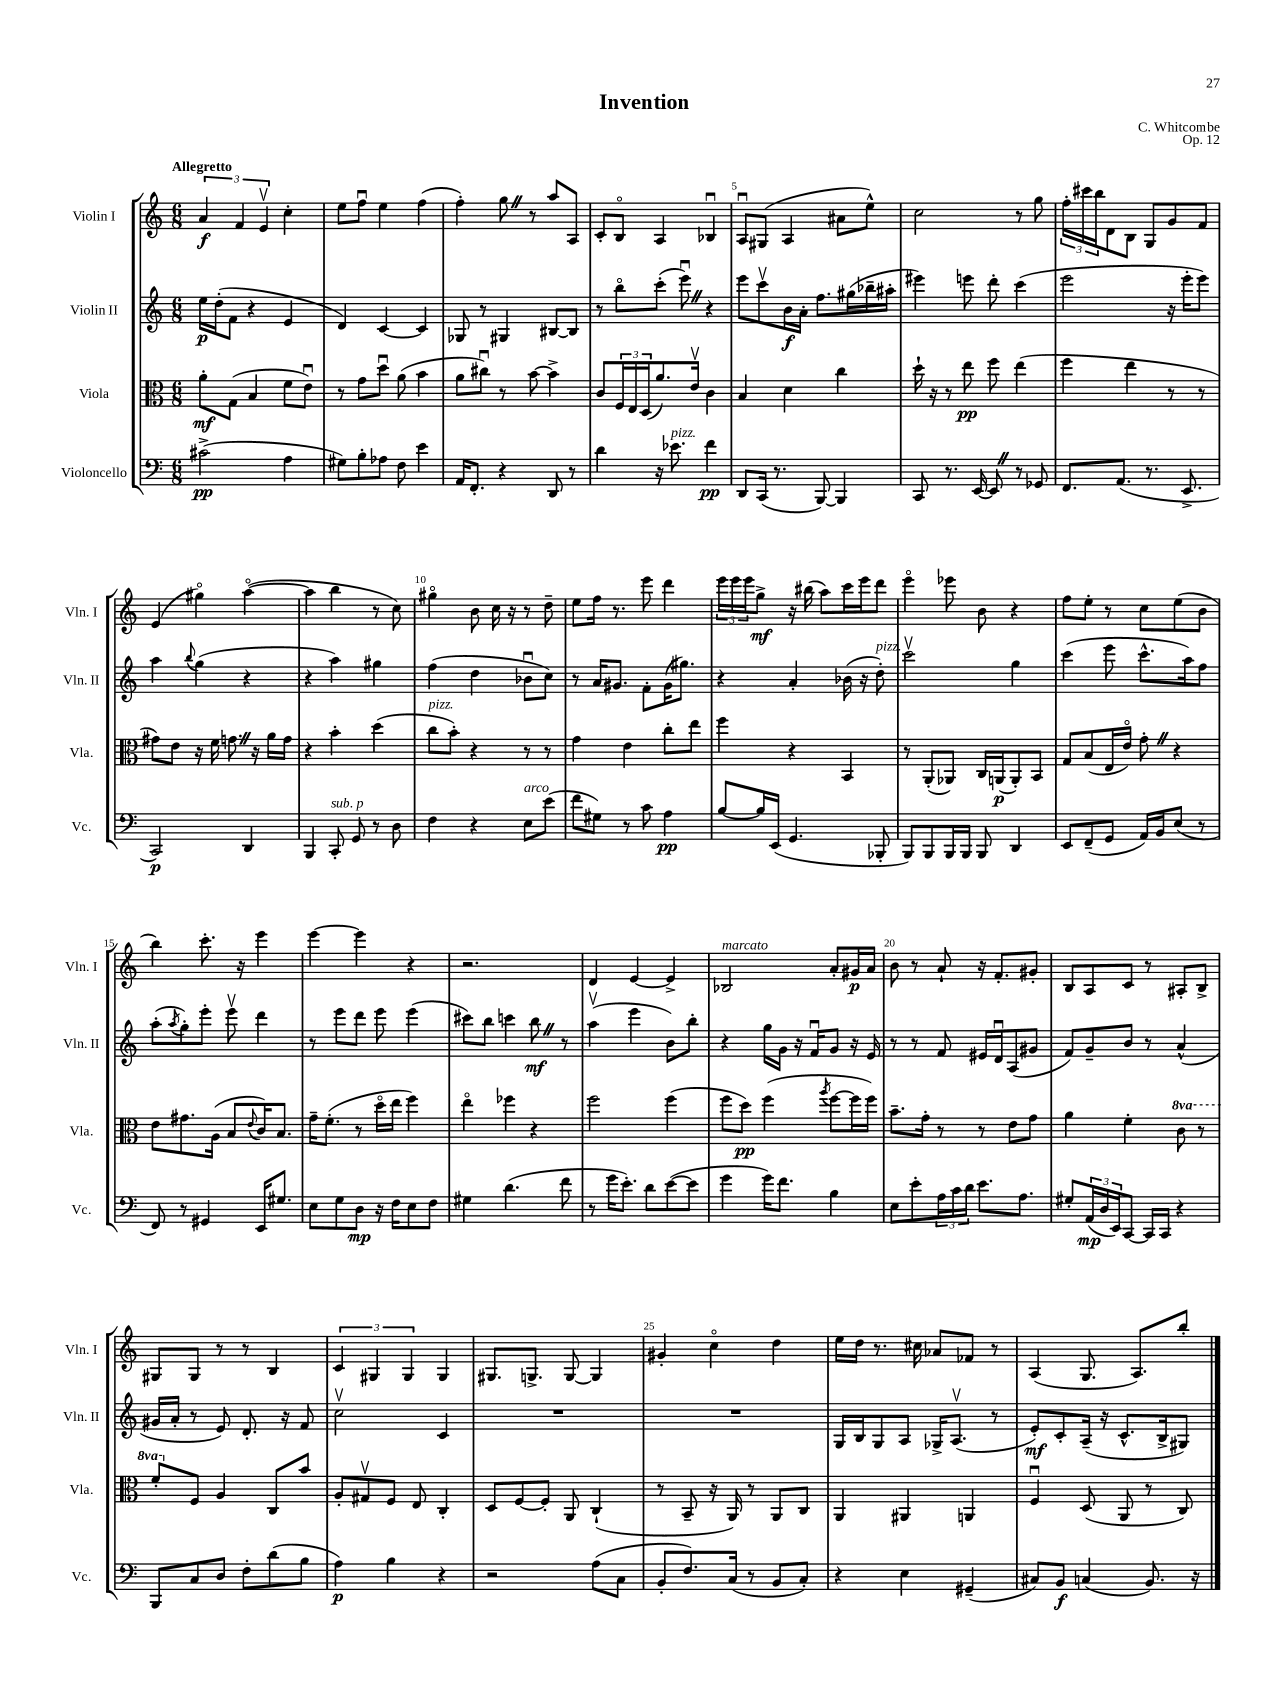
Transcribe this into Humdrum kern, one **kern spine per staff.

**kern	**dynam	**kern	**dynam	**kern	**dynam	**kern	**dynam
*part4	*part4	*part3	*part3	*part2	*part2	*part1	*part1
*staff4	*staff4	*staff3	*staff3	*staff2	*staff2	*staff1	*staff1
*I"Violoncello	*	*I"Viola	*	*I"Violin II	*	*I"Violin I	*
*I'Vc.	*	*I'Vla.	*	*I'Vln. II	*	*I'Vln. I	*
*clefF4	*	*clefC3	*	*clefG2	*	*clefG2	*
*k[]	*	*k[]	*	*k[]	*	*k[]	*
*M6/8	*	*M6/8	*	*M6/8	*	*M6/8	*
=1	=1	=1	=1	=1	=1	=1	=1
!	!	!	!	!	!	!LO:TX:a:B:t=Allegretto	!
(2c#X^\	pp	8a'\L	mf	16ee\LL	p	6a/	f
.	.	.	.	(16dd'\J	.	.	.
.	.	(8G\J	.	8f\J	.	.	.
.	.	.	.	.	.	6f/	.
.	.	4B/	.	4r	.	.	.
.	.	.	.	.	.	6ev/	.
4A\	.	8f\L	.	4e/	.	4cc'\	.
.	.	8eu\J)	.	.	.	.	.
=2	=2	=2	=2	=2	=2	=2	=2
8G#X\L)	.	8r	.	4d/)	.	8ee\L	.
8B'\	.	8g\L	.	.	.	8ffu\J	.
8A-X\J	.	8ddu\J	.	[4c/	.	4ee\	.
8F\	.	(8a\	.	.	.	.	.
4e\	.	4b\	.	4c/]	.	(4ff\	.
=3	=3	=3	=3	=3	=3	=3	=3
16AA/KL	.	8a\L	.	8G-X/	.	4ff'\)	.
8.FF'/J	.	.	.	.	.	.	.
.	.	8cc#Xu\J)	.	8r	.	.	.
4r	.	8r	.	4G#X/	.	8ggZ\	.
.	.	[8b\	.	.	.	8r	.
8DD/	.	4b^\]	.	[8B#X/L	.	8aa/L	.
8r	.	.	.	8B#/J]	.	8A/J	.
=4	=4	=4	=4	=4	=4	=4	=4
4d\	.	8c/L	.	8r	.	8c'/L	.
.	.	24F/L	.	8bb\L	.	8B/J	.
.	.	24E/	.	.	.	.	.
.	.	(24D/J	.	.	.	.	.
16r	.	8.a/)	.	(8ccc'\J	.	4A/	.
!LO:TX:a:i:t=pizz.	!	!	!	!	!	!	!
8.e-X\	.	.	.	.	.	.	.
.	.	.	.	8eeeuZ\)	.	.	.
.	.	16ev/Jk	.	.	.	.	.
4f\	pp	4c\	.	4r	.	4B-Xu/	.
=5	=5	=5	=5	=5	=5	=5	=5
8DD/L	.	4B/	.	8eee\L	.	8Au/L	.
(16CC/Jk	.	.	.	8cccv\	.	(8G#X/J	.
8.r	.	.	.	.	.	.	.
.	.	4d\	.	16b\L	f	4A/	.
.	.	.	.	16a'\JJ	.	.	.
[8BBB/)	.	.	.	8.ff\L	.	.	.
4BBB/]	.	4cc\	.	.	.	8a#X\L	.
.	.	.	.	(16gg#X\L	.	.	.
.	.	.	.	16bb-X~\	.	8ee^^\J)	.
.	.	.	.	16aa#X'\JJ	.	.	.
=6	=6	=6	=6	=6	=6	=6	=6
8CC/	.	16dd`\	.	4eee#X\)	.	2cc\	.
.	.	16r	.	.	.	.	.
8.r	.	8r	.	.	.	.	.
.	.	8ee\	pp	8eeen\	.	.	.
[16EE/	.	.	.	.	.	.	.
8EEZ/]	.	8ff\	.	8ddd'\	.	.	.
8r	.	(4ee\	.	(4ccc\	.	8r	.
8GG-X/	.	.	.	.	.	8gg\	.
=7	=7	=7	=7	=7	=7	=7	=7
8.FF/L	.	4ff\	.	2eee\	.	24ff'\LL	.
.	.	.	.	.	.	24ccc#X\	.
.	.	.	.	.	.	24bb\J	.
.	.	.	.	.	.	8d\	.
(8.AA/J	.	.	.	.	.	.	.
.	.	4ee\	.	.	.	8B\J	.
8.r	.	.	.	.	.	8G/L	.
.	.	8r	.	16r	.	8g/	.
8.EE^/	.	.	.	16eee'\KL	.	.	.
.	.	8r	.	8eee\J)	.	8f/J	.
!!LO:LB:g=z
=8	=8	=8	=8	=8	=8	=8	=8
2CC/)	p	8g#X\L)	.	4aa\	.	(4e/	.
.	.	8e\J	.	.	.	.	.
.	.	.	.	8qqbb/	.	.	.
.	.	16r	.	(4gg\	.	4gg#X\)	.
.	.	16f\	.	.	.	.	.
.	.	8.gnZ\	.	.	.	.	.
4DD/	.	.	.	4r	.	([4aa\	.
.	.	16r	.	.	.	.	.
.	.	16a\LL	.	.	.	.	.
.	.	16g\JJ	.	.	.	.	.
=9	=9	=9	=9	=9	=9	=9	=9
4BBB/	.	4r	.	4r	.	4aa\]	.
!LO:TX:a:i:t=sub. p	!	!	!	!	!	!	!
8CC'/	.	4b'\	.	4aa\)	.	4bb\	.
8GG/	.	.	.	.	.	.	.
8r	.	(4dd\	.	4gg#X\	.	8r	.
8D\	.	.	.	.	.	8cc\)	.
=10	=10	=10	=10	=10	=10	=10	=10
!	!	!LO:TX:a:i:t=pizz.	!	!	!	!	!
4F\	.	8cc\L	.	(4ff\	.	4gg#X\	.
.	.	8b'\J)	.	.	.	.	.
4r	.	4r	.	4dd\	.	8b\	.
.	.	.	.	.	.	16cc\	.
.	.	.	.	.	.	16r	.
!LO:TX:a:i:t=arco	!	!	!	!	!	!	!
8E\L	.	8r	.	8b-Xu\L	.	8r	.
(8e\J	.	8r	.	8cc\J)	.	8dd~\	.
=11	=11	=11	=11	=11	=11	=11	=11
8f\L	.	4g\	.	8r	.	8ee\L	.
8G#X\J)	.	.	.	16a/KL	.	16ff\Jk	.
.	.	.	.	8.g#X/J	.	8.r	.
8r	.	4e\	.	.	.	.	.
8c\	.	.	.	8f'\L	.	8eee\	.
4A\	pp	8cc'\L	.	(16g#\K	.	4ddd\	.
.	.	.	.	8.gg#X\J)	.	.	.
.	.	8ee\J	.	.	.	.	.
=12	=12	=12	=12	=12	=12	=12	=12
[8B/L	.	4ff\	.	4r	.	24eee\LL	.
.	.	.	.	.	.	24eee\	.
.	.	.	.	.	.	24eee\J	.
16B/L]	.	.	.	.	.	8gg^\J	mf
(16EE/JJ	.	.	.	.	.	.	.
4.GG/	.	4r	.	4a'/	.	16r	.
.	.	.	.	.	.	(16bb#X\	.
.	.	.	.	.	.	8aa\L)	.
.	.	4BB/	.	(16b-X\	.	16ccc\L	.
.	.	.	.	16r	.	16eee\J	.
!	!	!	!	!LO:TX:a:i:t=pizz.	!	!	!
8BBB-X'/	.	.	.	8dd'\)	.	8ddd\J	.
=13	=13	=13	=13	=13	=13	=13	=13
8BBB/L)	.	8r	.	2cccv\	.	4eee\	.
8BBB/	.	(8AA'/L	.	.	.	.	.
16BBB/L	.	8AA-X/J)	.	.	.	8eee-X\	.
16BBB/JJ	.	.	.	.	.	.	.
8BBB/	.	16C/LL	.	.	.	8b\	.
.	.	(16AAn/J	p	.	.	.	.
4DD/	.	8AA'/)	.	4gg\	.	4r	.
.	.	8BB/J	.	.	.	.	.
=14	=14	=14	=14	=14	=14	=14	=14
8EE/L	.	8G/L	.	(4ccc\	.	8ff\L	.
(8FF~/	.	(8B/	.	.	.	8ee'\J	.
8GG/J	.	16E/L	.	8eee\	.	8r	.
.	.	16e/JJ)	.	.	.	.	.
16AA/LL)	.	8g'Z\	.	8.ccc^^\L	.	8cc\L	.
16BB/J	.	.	.	.	.	.	.
(8E/J	.	4r	.	.	.	(8ee\	.
.	.	.	.	16aa\k)	.	.	.
8r	.	.	.	8ff\J	.	8b\J	.
!!LO:LB:g=z
=15	=15	=15	=15	=15	=15	=15	=15
8FF/)	.	8e\L	.	(8aa'\L	.	4bb\)	.
.	.	.	.	8qaa/	.	.	.
8r	.	8.g#X\	.	8gg'\)	.	.	.
4GG#X/	.	.	.	8eee'\J	.	8.ccc'\	.
.	.	(16A\Jk	.	.	.	.	.
.	.	8B/L	.	8eeev\	.	.	.
.	.	.	.	.	.	16r	.
.	.	8qqe/	.	.	.	.	.
16EE/KL	.	16c/K)	.	4ddd\	.	4eee\	.
8.G#X/J	.	8.B/J	.	.	.	.	.
=16	=16	=16	=16	=16	=16	=16	=16
8E\L	.	16g~\KL	.	8r	.	[4eee\	.
.	.	(8.f'\J	.	.	.	.	.
8G\	.	.	.	8eee\L	.	.	.
8D\J	mp	8r	.	8ddd\J	.	4eee\]	.
16r	.	16dd\LL	.	8eee\	.	.	.
16F\KL	.	16ee\JJ	.	.	.	.	.
8E\	.	4ff\)	.	(4eee\	.	4r	.
8F\J	.	.	.	.	.	.	.
=17	=17	=17	=17	=17	=17	=17	=17
4G#X\	.	4ee\	.	8ccc#X\L)	.	2.r	.
.	.	.	.	8bb\J	.	.	.
(4.d\	.	4ff-X\	.	4cccn\	.	.	.
.	.	4r	.	8bbZ\	mf	.	.
8f\	.	.	.	8r	.	.	.
=18	=18	=18	=18	=18	=18	=18	=18
8r	.	2ff\	.	(4aav\	.	4d/	.
16g\KL	.	.	.	.	.	.	.
8.e'\J)	.	.	.	.	.	.	.
.	.	.	.	4eee\	.	[4e/	.
8d\L	.	.	.	.	.	.	.
([8e\	.	(4ff\	.	8b\L)	.	4e^/]	.
8e\J]	.	.	.	8bb'\J	.	.	.
=19	=19	=19	=19	=19	=19	=19	=19
!	!	!	!	!	!	!LO:TX:a:i:t=marcato	!
4g\	.	8ff\L	.	4r	.	2B-X/	.
.	.	8dd\J)	pp	.	.	.	.
16g\KL)	.	(4ff\	.	16gg\LL	.	.	.
8.f\J	.	.	.	16g\JJ	.	.	.
.	.	.	.	16r	.	.	.
.	.	.	.	16fu/KL	.	.	.
.	.	8qaa/	.	.	.	.	.
4B\	.	[8ff\L	.	8g/J	.	8a'/L	.
.	.	16ff\L]	.	16r	.	16g#X/L	p
.	.	16ff\JJ)	.	16e/	.	16a/JJ	.
=20	=20	=20	=20	=20	=20	=20	=20
8E\L	.	8.b~\L	.	8r	.	8b\	.
8e'\	.	.	.	8r	.	8r	.
.	.	16g'\Jk	.	.	.	.	.
24A\L	.	8r	.	8f/	.	8a`/	.
24c\	.	.	.	.	.	.	.
24d\JJ	.	.	.	.	.	.	.
8.e\L	.	8r	.	16e#X/LL	.	16r	.
.	.	.	.	16du/J	.	8.f'/L	.
.	.	8e\L	.	(8A/	.	.	.
8.A\J	.	.	.	.	.	.	.
.	.	8g\J	.	8g#X/J	.	8g#X'/J	.
=21	=21	=21	=21	=21	=21	=21	=21
8G#X'/L	.	4a\	.	8f/L)	.	8B/L	.
(24AA/L	mp	.	.	8g~/	.	8A/	.
24D/	.	.	.	.	.	.	.
24EE/J)	.	.	.	.	.	.	.
[8CC/J	.	4f'\	.	8b/J	.	8c/J	.
16CC/LL]	.	.	.	8r	.	8r	.
16CC/JJ	.	.	.	.	.	.	.
*	*	*8va	*	*	*	*	*
4r	.	8cc\	.	(4a^^/	.	8A#X'/L	.
.	.	8r	.	.	.	8B^/J	.
!!LO:LB:g=z
=22	=22	=22	=22	=22	=22	=22	=22
8BBB/L	.	8ff'/L	.	16g#X/LL	.	8G#X/L	.
.	.	.	.	16a'/JJ	.	.	.
*	*	*X8va	*	*	*	*	*
8C/	.	8F/J	.	8r	.	8G#/J	.
8D/J	.	4A/	.	8e/)	.	8r	.
8F'\L	.	.	.	8.d'/	.	8r	.
(8d\	.	8C/L	.	.	.	4B/	.
.	.	.	.	16r	.	.	.
8B\J	.	8b/J	.	8f/	.	.	.
=23	=23	=23	=23	=23	=23	=23	=23
4A\)	p	8A'/L	.	2ccv\	.	6c/	.
.	.	8G#Xv/	.	.	.	.	.
.	.	.	.	.	.	6G#X/	.
4B\	.	8F/J	.	.	.	.	.
.	.	.	.	.	.	6G#/	.
.	.	8E/	.	.	.	.	.
4r	.	4C'/	.	4c/	.	4G#/	.
=24	=24	=24	=24	=24	=24	=24	=24
2r	.	8D/L	.	2.r	.	8.G#X/L	.
.	.	[8F/	.	.	.	.	.
.	.	.	.	.	.	8.Gn^/J	.
.	.	8F'/J]	.	.	.	.	.
.	.	8AA/	.	.	.	[8G/	.
(8A\L	.	(4C`/	.	.	.	4G/]	.
8C\J	.	.	.	.	.	.	.
=25	=25	=25	=25	=25	=25	=25	=25
8BB'/L	.	8r	.	2.r	.	4g#X'/	.
8.F/)	.	8BB~/	.	.	.	.	.
.	.	16r	.	.	.	4cc\	.
(16C/Jk	.	16AA/)	.	.	.	.	.
8r	.	8r	.	.	.	.	.
8BB/L	.	8AA/L	.	.	.	4dd\	.
8C'/J)	.	8C/J	.	.	.	.	.
=26	=26	=26	=26	=26	=26	=26	=26
4r	.	4AA/	.	16G/LL	.	16ee\LL	.
.	.	.	.	16B/J	.	16dd\JJ	.
.	.	.	.	8G/	.	8.r	.
4E\	.	4AA#X/	.	8A/J	.	.	.
.	.	.	.	.	.	16cc#X\	.
.	.	.	.	16G-X^/KL	.	8a-X/L	.
.	.	.	.	(8.Av/J	.	.	.
(4GG#X~/	.	4AAn/	.	.	.	8f-X/J	.
.	.	.	.	8r	.	8r	.
=27	=27	=27	=27	=27	=27	=27	=27
8C#X/L)	.	4Fu/	.	8e'/L)	mf	(4A/	.
8BB/J	f	.	.	8c'/	.	.	.
(4Cn/	.	(8D/	.	(16A~/Jk	.	8.G/	.
.	.	.	.	16r	.	.	.
.	.	8AA/	.	8.c^^/L	.	.	.
.	.	.	.	.	.	8.A/L)	.
8.BB/)	.	8r	.	.	.	.	.
.	.	.	.	16B^/k	.	.	.
.	.	8C/)	.	8G#X/J)	.	8bb'/J	.
16r	.	.	.	.	.	.	.
==	==	==	==	==	==	==	==
*-	*-	*-	*-	*-	*-	*-	*-
